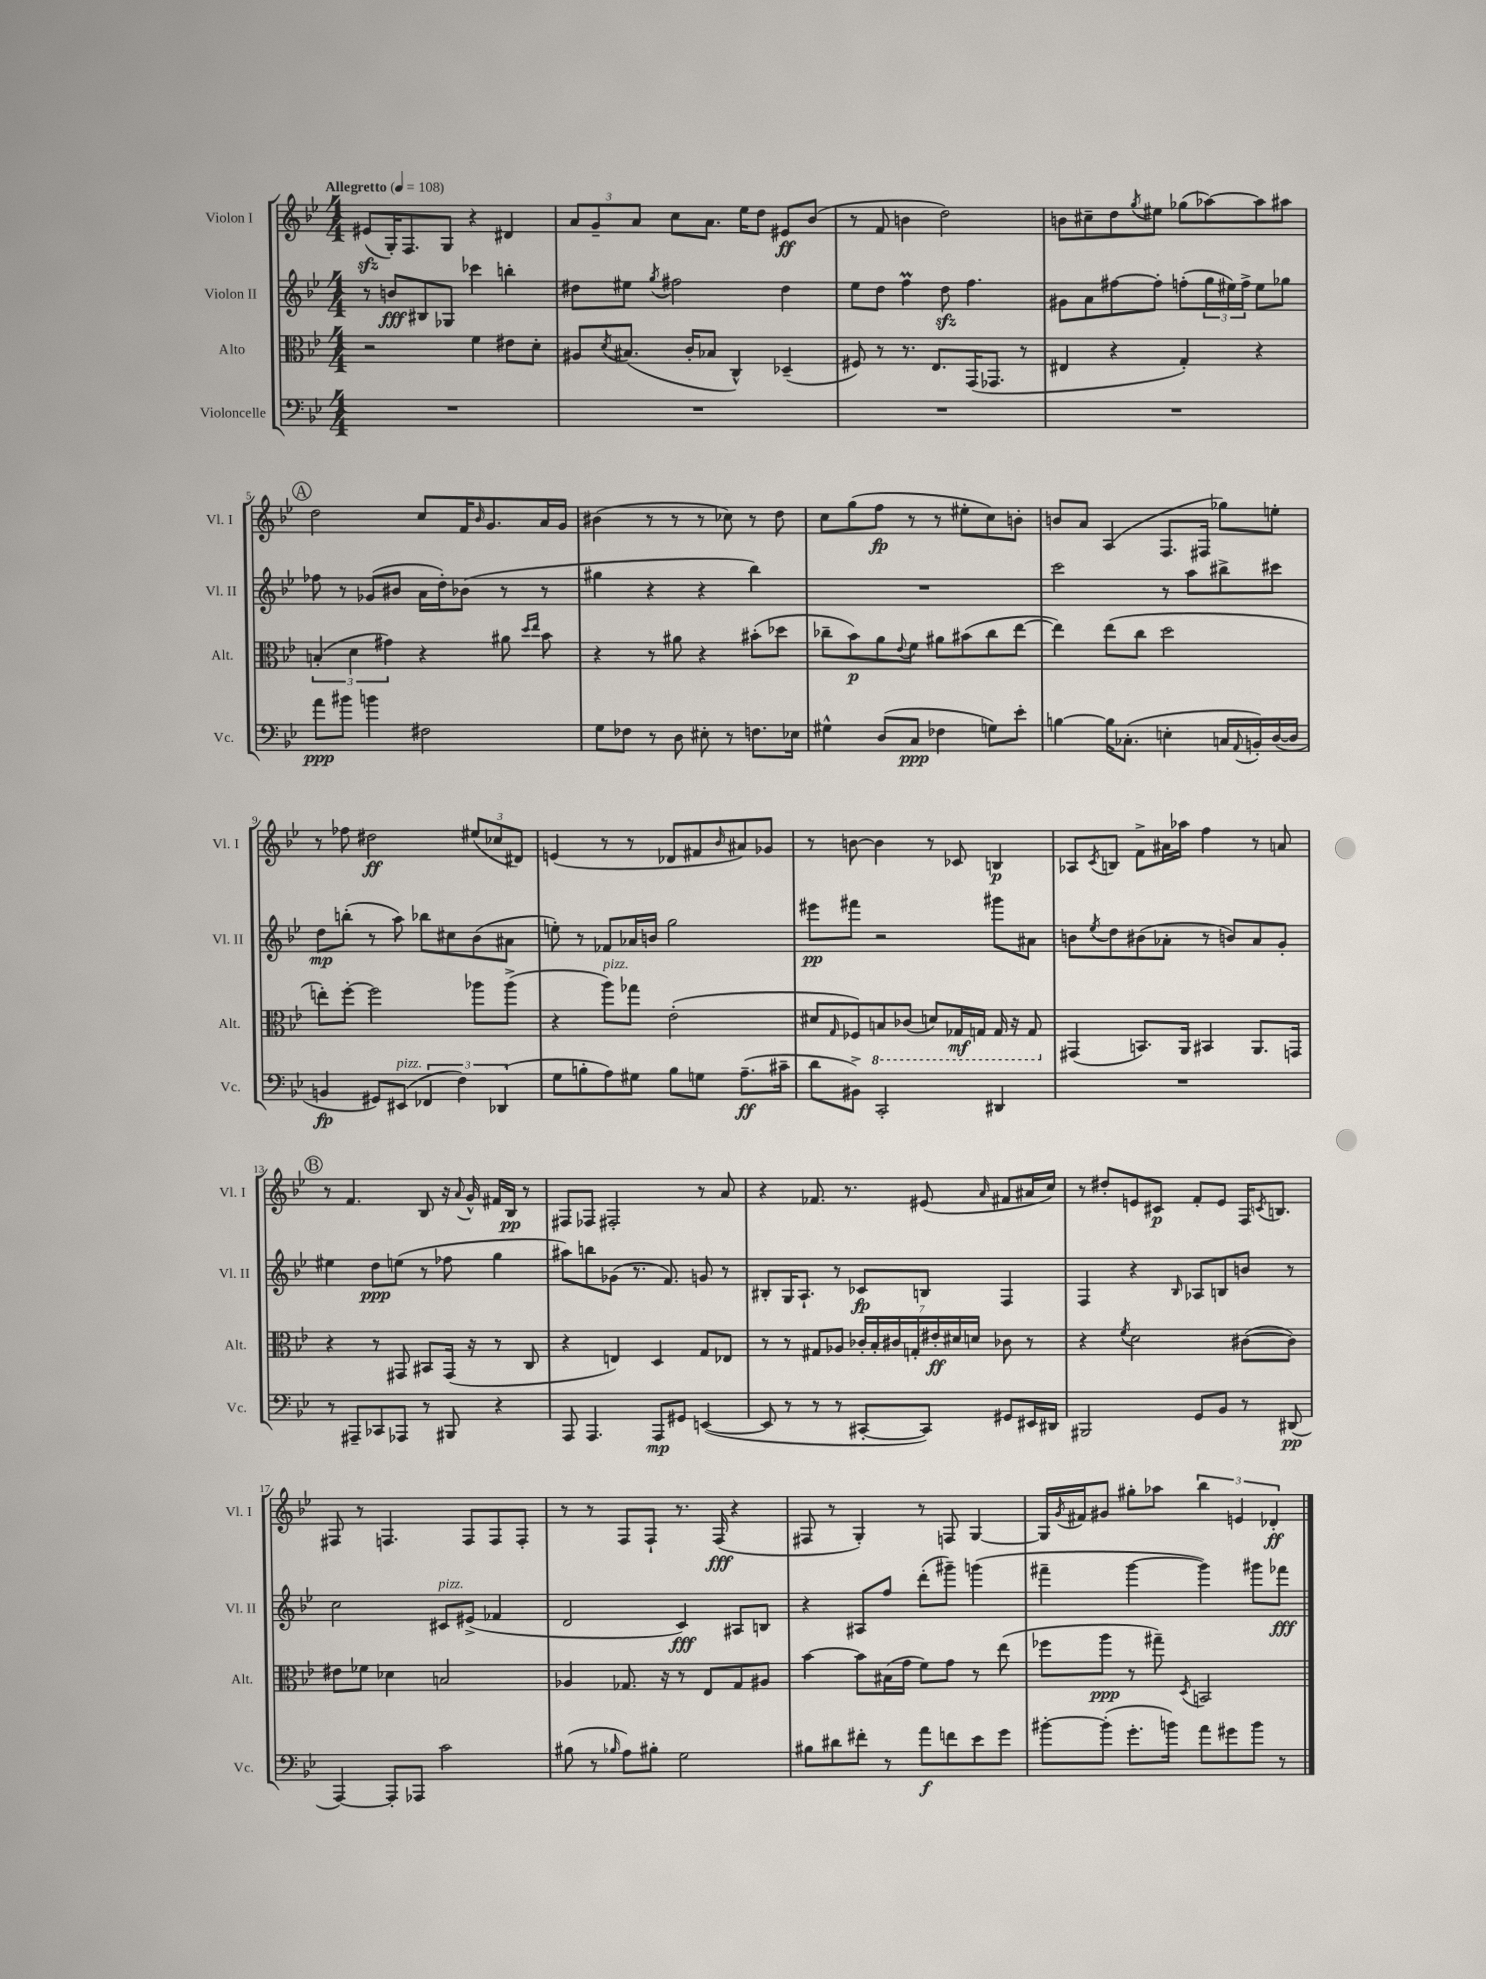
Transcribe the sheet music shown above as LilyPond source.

<<
\new StaffGroup <<
\new Staff = "s0" \with { instrumentName = "Violon I" shortInstrumentName = "Vl. I" } {
    \clef treble \key bes \major \numericTimeSignature \time 4/4 \tempo "Allegretto" 4 = 108
    eis'8\sfz( g16-.) f8. g8 r4 dis'4 |
    \tuplet 3/2 { a'8 g'8-- a'8 } c''8 a'8. ees''16 d''8 eis'8\ff bes'8( |
    r8 f'8 b'4 d''2) |
    b'8 cis''8-- d''8 \acciaccatura { g''8 } eis''8 ges''8( aes''8~) aes''8 ais''8 |
    \mark \markup { \circle "A" } d''2 c''8 f'16 \grace { bes'16 } g'8. a'16 g'16 |
    bis'4( r8 r8 r8 ces''8) r8 d''8 |
    c''8 g''8( f''8\fp r8 r8 eis''8-. c''8) b'8-. |
    b'8 a'8 a4( f8. fis16 ges''8) e''8-. |
    r8 fes''8 dis''2\ff \tuplet 3/2 { eis''8( ces''8 dis'8) } |
    e'4( r8 r8 des'8 fis'8 \grace { bes'16 } ais'8) ges'8 |
    r8 b'8~ b'4 r8 ces'8 b4\p |
    aes8 \acciaccatura { c'8 } b8 f'8-> ais'16 aes''16 f''4 r8 a'8 |
    \mark \markup { \circle "B" } r8 f'4. bes8 r16 \appoggiatura { a'8 } g'16-^ fis'16 bes16\pp r8 |
    fis8 fes8 fis2-. r8 a'8 |
    r4 fes'8. r8. eis'8( \grace { a'16 } fis'8 ais'16 c''16) |
    r8 dis''8-. e'8 cis'8\p f'8-. e'8 f16 \acciaccatura { c'8 } b8. |
    fis8 r8 f4. f8 f8 f8-. |
    r8 r8 f8 f8-! r8. f16\fff( r4 |
    fis8 r8 g4-.) r8 f8 g4~ |
    g16 \acciaccatura { g'8 } fis'16 gis'8 gis''8-. aes''8 \tuplet 3/2 { bes''4 e'4 des'4-.\ff } \bar "|." |
}
\new Staff = "s1" \with { instrumentName = "Violon II" shortInstrumentName = "Vl. II" } {
    \clef treble \key bes \major \numericTimeSignature \time 4/4
    r8 b'8\fff bis8 ges8 ces'''4 b''4-. |
    dis''8 eis''8 \acciaccatura { g''8 } fis''2 dis''4 |
    ees''8 d''8 f''4\prall d''8\sfz f''4. |
    gis'8 a'8 fis''8~ fis''8-. f''8-.( \tuplet 3/2 { g''16 eis''16) f''16-> } eis''8 ges''8 |
    \mark \markup { \circle "A" } fes''8 r8 ges'8( bis'8 a'16 d''16-.) bes'8( r8 r8 |
    gis''4 r4 r4 bes''4) |
    R1 |
    c'''2 r8 a''8 bis''8-> cis'''8 |
    d''8\mp b''8-.( r8 a''8) bes''8 cis''8 bes'8( ais'8 |
    e''8-.) r8 fes'8 aes'16 b'16 g''2 |
    eis'''8\pp fis'''8 r2 gis'''8 ais'8 |
    b'8 \acciaccatura { ees''8 } d''8 bis'8( aes'8-. r8 b'8) aes'8 g'8-. |
    \mark \markup { \circle "B" } eis''4 d''8\ppp e''8( r8 fes''8 g''4 |
    ais''8) b''8 ges'8( r8. f'8.) g'8 r8 |
    bis8-. g16 a8.-! r8 ces'8\fp b8 f4 |
    f4 r4 \grace { bes16 } aes8 b8 b'8 r8 |
    c''2 cis'8^\markup { \italic "pizz." } eis'8->( fes'4 |
    d'2 c'4\fff) ais8 b8 |
    r4 ais8 f''8 d'''8-.( gis'''8--) g'''4( |
    fis'''4-- g'''4~ g'''4) gis'''8 fes'''8\fff \bar "|." |
}
\new Staff = "s2" \with { instrumentName = "Alto" shortInstrumentName = "Alt." } {
    \clef alto \key bes \major \numericTimeSignature \time 4/4
    r2 f'4 eis'8 d'8-. |
    ais8 \acciaccatura { d'8 } bis8.( c'16-. bes8 c4-^) des4--( |
    fis8) r8 r8. ees8. g,16( ges,8. r8 |
    eis4 r4 g4-.) r4 |
    \mark \markup { \circle "A" } \tuplet 3/2 { b4-.( d'4 gis'4) } r4 ais'8 \grace { d''16 ees''16 } bes'8 |
    r4 r8 ais'8 r4 bis'8-.( des''8 |
    ces''8-- bes'8\p) a'8 \appoggiatura { ees'8 } f'8 ais'8 bis'8( ces''8 ees''8~ |
    ees''4) ees''8( c''8 d''2 |
    e''8-.) f''8~-. f''2 aes''8 aes''8->( |
    r4 a''8^\markup { \italic "pizz." }) ges''8 ees'2-.( |
    dis'8 \grace { g16 } fes8) \ottava #-1 b,8 ces8( d!8) ges,16\mf g,16 g,16 r16 g,8 \ottava #0 |
    gis,4( b,8.) a,16 bis,4 a,8. g,16 |
    \mark \markup { \circle "B" } r4 r8 gis,8 bis,8 gis,16( r16 r8 c8 |
    r4 e4) d4 g8 ees8 |
    r8 r8 gis8 aes8 \tuplet 7/4 { ces'16-. bes16-. cis'16 g16-. eis'16-.\ff dis'16 d'16 } ces'8 r8 |
    r4 \acciaccatura { f'8 } d'2 cis'8~( cis'8) |
    eis'8 fes'8 des'4 b2 |
    aes4 ges8. r16 r8 ees8 ges8 ais8 |
    bes'4~ bes'8 bis16( g'16 f'8) g'8 r8 ees''8( |
    fes''8 a''8\ppp r8 gis''8--) \acciaccatura { d8 } b,2 \bar "|." |
}
\new Staff = "s3" \with { instrumentName = "Violoncelle" shortInstrumentName = "Vc." } {
    \clef bass \key bes \major \numericTimeSignature \time 4/4
    R1 |
    R1 |
    R1 |
    R1 |
    \mark \markup { \circle "A" } a'8\ppp bis'8 b'4 fis2 |
    g8 fes8 r8 d8 eis8-. r8 f8. ees16 |
    gis4-^ d8( c8\ppp fes4 g8) ees'8-. |
    b4~ b16 ces8.-.( e4-. c16 \appoggiatura { a,8 } b,16-.) d16~( d16 |
    b,4\fp gis,8) eis,8^\markup { \italic "pizz." }( \tuplet 3/2 { fes,4 f4) des,4( } |
    g8 b8-. a8) gis8 b8 g8 a8.--\ff( cis'16-- |
    d'8 bis,8->) c,2-. dis,4 |
    R1 |
    \mark \markup { \circle "B" } r8 ais,,8-- ces,8 aes,,8 r8 bis,,8 r4 |
    a,,8 a,,4. a,,8\mp gis,8 e,4~( |
    e,8 r8 r8 r8 cis,8~-. cis,8) gis,8 eis,16 dis,16 |
    bis,,2 g,8 bes,8 r8 dis,8\pp( |
    a,,4~) a,,8-. aes,,8 c'2 |
    bis8( r8 \grace { bes16 } a8) bis8-. g2 |
    bis8 dis'8 fis'8-. r8 a'8\f f'8 ees'8 g'8 |
    bis'8~-. bis'8-.( g'8.-. b'16) a'8 gis'8 b'8 r8 \bar "|." |
}
>>
>>
